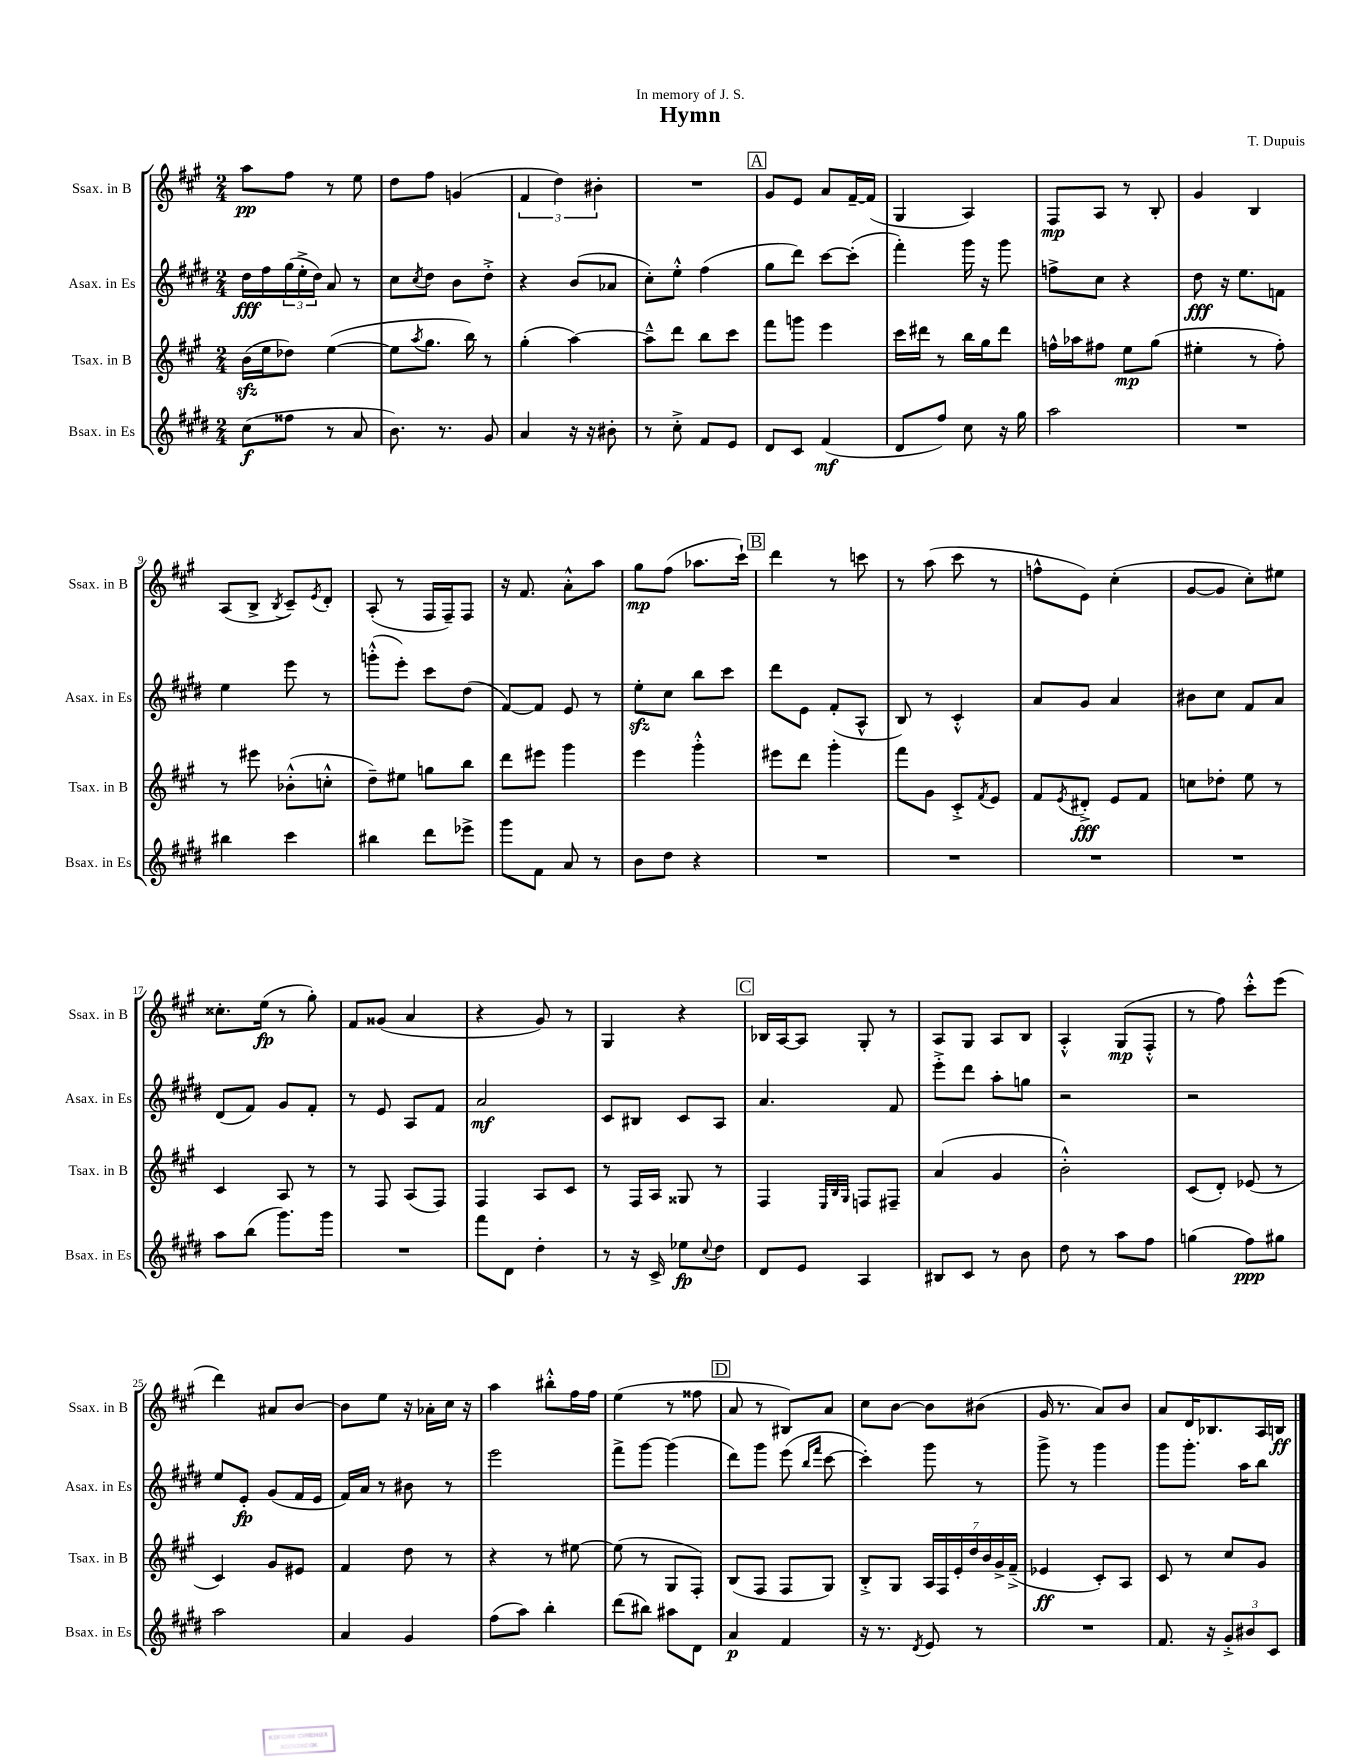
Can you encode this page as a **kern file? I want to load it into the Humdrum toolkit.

**kern	**kern	**kern	**kern
*staff4	*staff3	*staff2	*staff1
*clefG2	*clefG2	*clefG2	*clefG2
*k[f#c#g#d#]	*k[f#c#g#]	*k[f#c#g#d#]	*k[f#c#g#]
*M2/4	*M2/4	*M2/4	*M2/4
(8cc#	(16b	16dd#	8aa
.	16ee	16ff#	.
8ff##	8dd-)	(24gg#	8ff#
.	.	24ee'^	.
.	.	24dd#)	.
8r	([4ee	8a	8r
8a	.	8r	8ee
=	=	=	=
8.b)	8ee]	8cc#	8dd
.	8qaa	8qcc#	.
.	8.gg#	8dd#	8ff#
8.r	.	.	.
.	.	8b	(4g
.	16bb)	.	.
8g#	8r	8dd#'^	.
=	=	=	=
4a	(4gg#'	4r	6f#
.	.	.	6dd)
16r	[4aa)	(8b	.
16r	.	.	.
.	.	.	6b#'
8b#'	.	8a-	.
=	=	=	=
8r	8aa~^^]	8cc#')	2r
8cc#'^	8ddd	8ee'^^	.
8f#	8bb	(4ff#	.
8e	8ccc#	.	.
=	=	=	=
8d#	8fff#	8gg#	8g#
8c#	8ggg	8ddd#)	8e
(4f#	4eee	[8ccc#	8a
.	.	(8ccc#']	[16f#~
.	.	.	(16f#]
=	=	=	=
8d#	16ccc#	4fff#')	4G#
.	16ddd#	.	.
8ff#)	8r	.	.
8cc#	16bb	16ggg#	4A)
.	16gg#	16r	.
16r	8ddd#	8ggg#	.
16gg#	.	.	.
=	=	=	=
2aa	16ff^^	8ff^	8F#
.	16aa-	.	.
.	8ff#	8cc#	8A
.	8ee	4r	8r
.	(8gg#	.	8B'
=	=	=	=
2r	4ee#'	8dd#	4g#
.	.	16r	.
.	.	8.ee	.
.	8r	.	4B
.	8ff#')	8f	.
=	=	=	=
4bb#	8r	4ee	(8A
.	8eee#	.	8B^
.	.	.	8qB
4ccc#	(8b-'^^	8eee	8c#~)
.	.	.	8qe
.	8cc'^^	8r	8d'
=	=	=	=
4bb#	8dd~)	(8ggg'^^	(8A'
.	8ee#	8eee')	8r
8ddd#	8gg	8ccc#	16F#
.	.	.	16F#~)
8eee-^	8bb	(8dd#	8F#
=	=	=	=
8ggg#	8ddd	[8f#)	16r
.	.	.	8.f#
8f#	8eee#	8f#]	.
8a	4ggg#	8e	8a'^^
8r	.	8r	8aa
=	=	=	=
8b	4eee	8ee'	8gg#
8dd#	.	8cc#	(8ff#
4r	4ggg#'^^	8bb	8.aa-
.	.	8ccc#	.
.	.	.	16ccc#`)
=	=	=	=
2r	8eee#	8ddd#	4ddd
.	8ddd	8e	.
.	4ggg#'	(8f#'	8r
.	.	8A^^	8ccc
=	=	=	=
2r	8fff#	8B)	8r
.	8g#	8r	(8aa
.	8c#'^	4c#'^^	8ccc#
.	8qf#	.	.
.	8e	.	8r
=	=	=	=
2r	8f#	8a	8ff^^
.	8qe	.	.
.	8d#'^	8g#	8e)
.	8e	4a	(4cc#'
.	8f#	.	.
=	=	=	=
2r	8cc	8b#	[8g#
.	8dd-'	8cc#	8g#]
.	8ee	8f#	8cc#')
.	8r	8a	8ee#
=	=	=	=
8aa	4c#	(8d#	8.cc##'
(8bb	.	8f#)	.
.	.	.	(16ee
8.ggg#)	8A	8g#	8r
.	8r	8f#'	8gg#')
16ggg#	.	.	.
=	=	=	=
2r	8r	8r	8f#
.	8F#	8e	(8g##
.	(8A	8A	4a
.	8F#)	8f#	.
=	=	=	=
8fff#	4F#	2a	4r
8d#	.	.	.
4dd#'	8A	.	8g#)
.	8c#	.	8r
=	=	=	=
8r	8r	8c#	4G#
16r	16F#	8B#	.
16c#^	16A	.	.
8ee-	8G##	8c#	4r
8qqcc#	.	.	.
8dd#	8r	8A	.
=	=	=	=
8d#	4F#	4.a	16B-
.	.	.	[16A
8e	.	.	8A]
.	32qqE	.	.
.	32qqB	.	.
.	32qqG#	.	.
4A	8F	.	8G#'
.	8F#~	8f#	8r
=	=	=	=
8B#	(4a	8eee'^	8A
8c#	.	8ddd#	8G#
8r	4g#	8aa'	8A
8b	.	8gg	8B
=	=	=	=
8dd#	2b'^^)	2r	4A'^^
8r	.	.	.
8aa	.	.	(8G#
8ff#	.	.	8F#'^^
=	=	=	=
(4gg	(8c#	2r	8r
.	8d')	.	8ff#)
8ff#)	(8e-	.	8ccc#'^^
8gg#	8r	.	(8eee
=	=	=	=
2aa	4c#)	8ee	4ddd)
.	.	8e'	.
.	8g#	(8g#	8a#
.	8e#	16f#	[8b
.	.	16e	.
=	=	=	=
4a	4f#	16f#)	8b]
.	.	16a	.
.	.	8r	8ee
4g#	8dd	8b#	16r
.	.	.	16a-'
.	8r	8r	16cc#
.	.	.	16r
=	=	=	=
(8ff#	4r	2eee	4aa
8aa)	.	.	.
4bb'	8r	.	8bb#'^^
.	[8ee#	.	16ff#
.	.	.	16ff#
=	=	=	=
(8ddd#	(8ee#]	8fff#^	(4ee
8bb#)	8r	[8ggg#	.
8aa#	8G#	(4ggg#]	8r
8d#	8F#')	.	8ff##
=	=	=	=
4a	(8B	8ddd#)	8a
.	8F#	8ggg#	8r
4f#	8F#	(8eee	8B#)
.	.	16qqbb	.
.	.	16qqfff#	.
.	8G#)	[8ccc#	8a
=	=	=	=
16r	8B'^	4ccc#'])	8cc#
8.r	.	.	.
.	8G#	.	[8b
8qd#	.	.	.
8e	28A	8ggg#	8b]
.	28F#	.	.
.	28e'	.	.
.	28dd	.	.
8r	.	8r	(8b#
.	28b	.	.
.	28g#^	.	.
.	(28f#~^	.	.
=	=	=	=
2r	4e-	8ggg#^	16g#
.	.	.	8.r
.	.	8r	.
.	8c#')	4ggg#	8a)
.	8A	.	8b
=	=	=	=
8.f#	8c#	8ggg#	8a
.	8r	8.ggg#'	16d
16r	.	.	8.B-
12g#'^	8cc#	.	.
.	.	16aa	.
12b#	.	.	.
.	8g#	8bb	16A
12c#	.	.	.
.	.	.	16B
==	==	==	==
*-	*-	*-	*-
